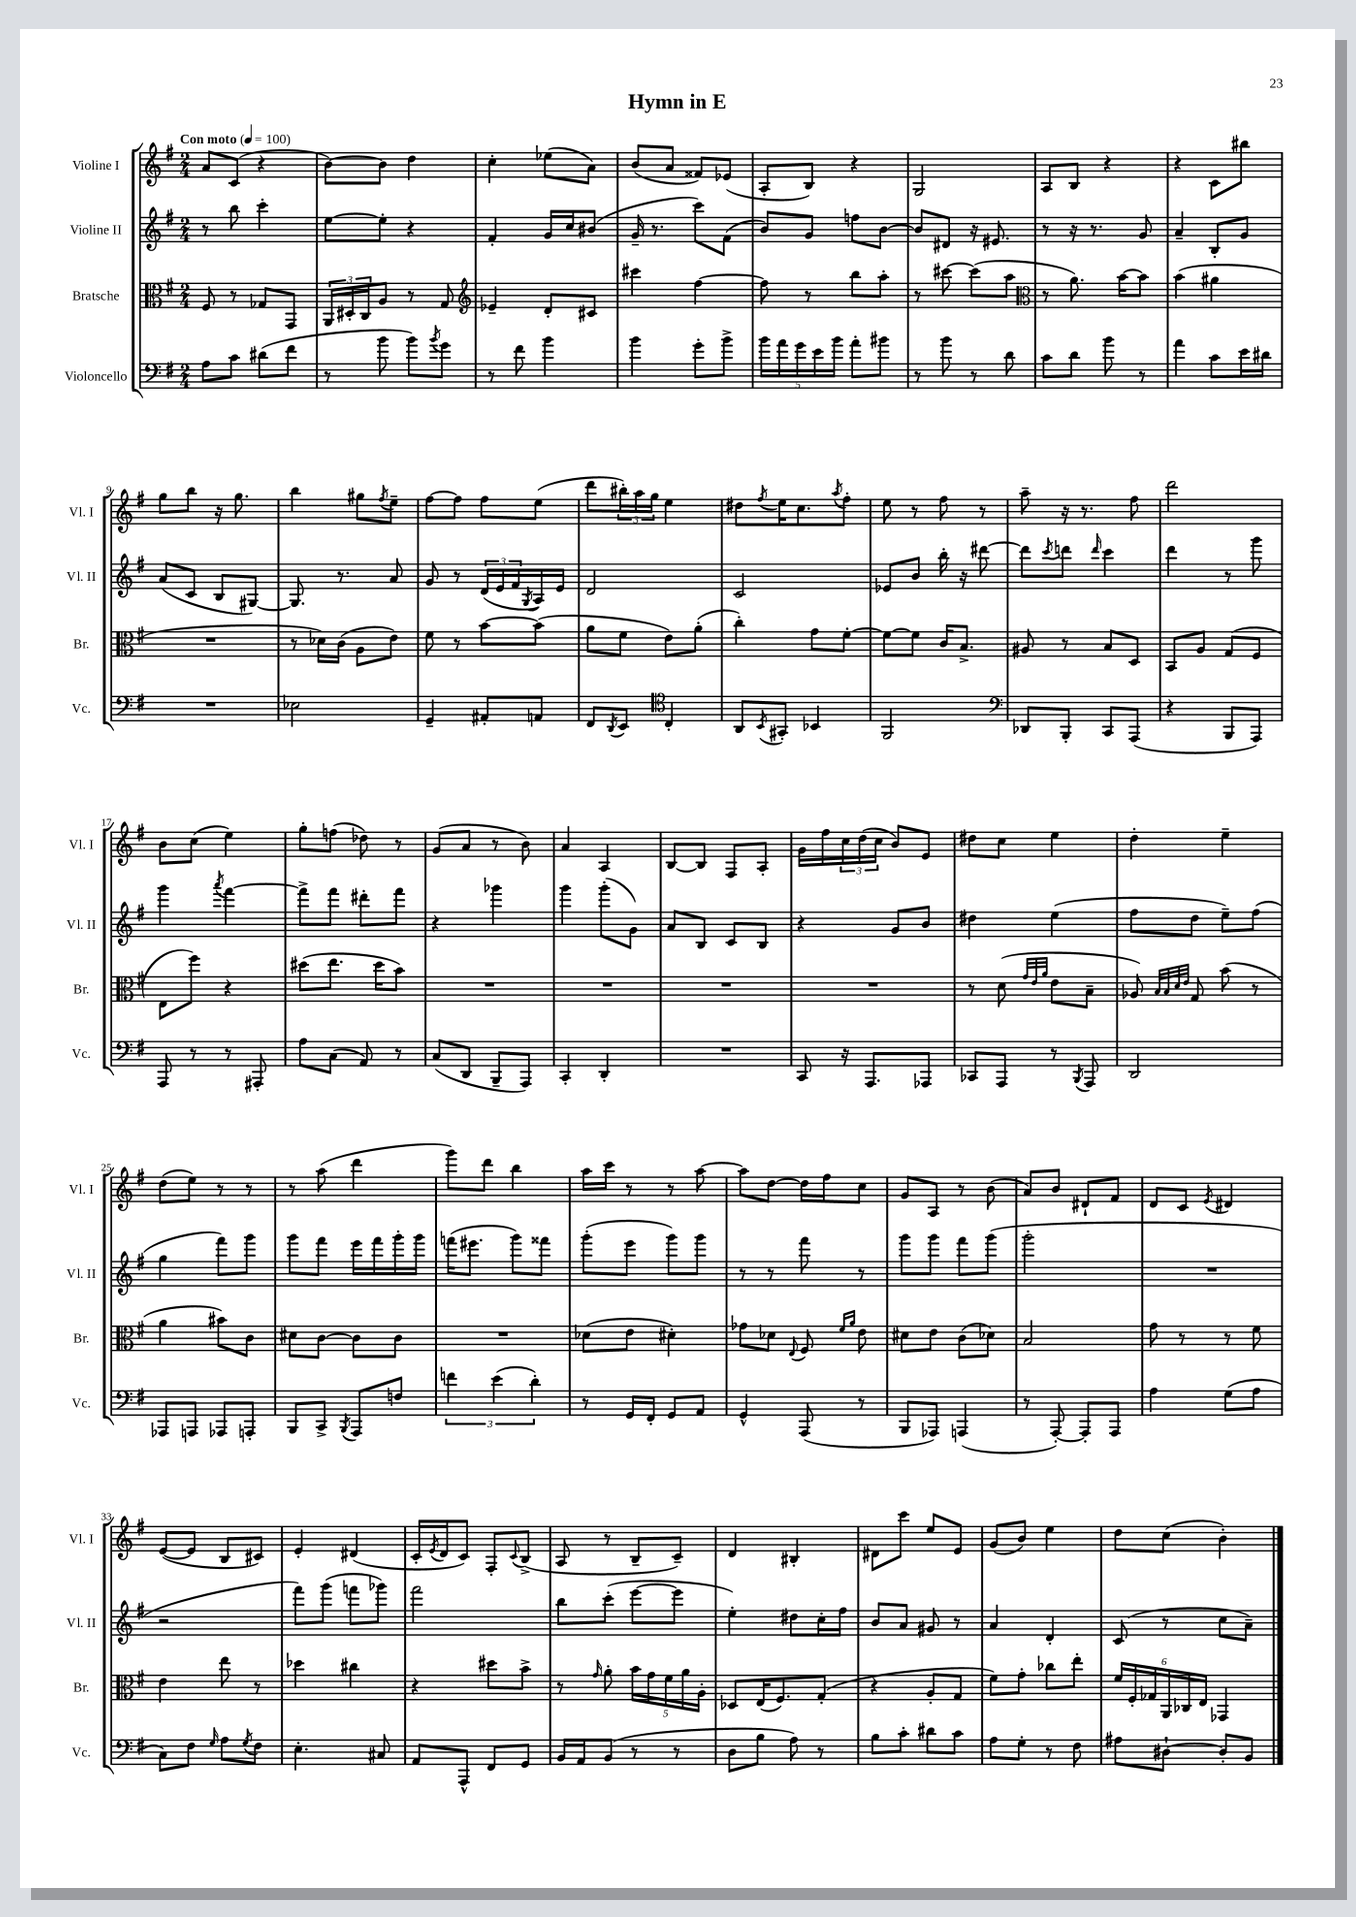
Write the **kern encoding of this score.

**kern	**kern	**kern	**kern
*staff4	*staff3	*staff2	*staff1
*clefF4	*clefC3	*clefG2	*clefG2
*k[f#]	*k[f#]	*k[f#]	*k[f#]
*M2/4	*M2/4	*M2/4	*M2/4
*MM100	*MM100	*MM100	*MM100
8A	8F#	8r	8a
8c	8r	8bb	(8c
(8d#	8G-	4ccc'	4r
8f#	8GG	.	.
=	=	=	=
8r	24AA	[8ee	[8b)
.	24D#'	.	.
.	24C	.	.
8b	8A	8ee']	8b]
8b)	8r	4r	4dd
8qb	.	.	.
8g	8G	.	.
=	=	=	=
*	*clefG2	*	*
8r	4e-~	4f#'	4cc'
8f#	.	.	.
4b	8d'	16g	(8ee-
.	.	16cc	.
.	8c#	(8b#	8a)
=	=	=	=
4b	4ccc#	16g~	(8b
.	.	8.r	.
.	.	.	8a
8g'	[4ff#	8ccc)	8f##)
8b^	.	(8f#	(8e-
=	=	=	=
20b	8ff#]	8b)	8A'
20a	.	.	.
20g	.	.	.
.	8r	8g	8B)
20e	.	.	.
20b	.	.	.
8a'	8bb	8ff	4r
8b#	8aa'	[8b	.
=	=	=	=
8r	8r	8b]	2G
8b	[8ccc#	8d#	.
8r	(8ccc#]	16r	.
.	.	8.e#	.
8d	8aa	.	.
=	=	=	=
*	*clefC3	*	*
8c	8r	8r	8A
8d	8.a)	16r	8B
.	.	8.r	.
8b	.	.	4r
.	[16b	.	.
8r	8b]	8g	.
=	=	=	=
4a	(4b	4a~	4r
8c	4a#	8B'	8c
16e	.	8g	8bb#
16d#	.	.	.
=	=	=	=
2r	2r	(8a	8gg
.	.	8c	8bb
.	.	8B	16r
.	.	.	8.gg
.	.	[8G#)	.
=	=	=	=
2E-	8r	8.G#]	4bb
.	16d-)	.	.
.	(16c	8.r	.
.	8A	.	8gg#
.	.	.	8qff#
.	8e)	8a	8ee~
=	=	=	=
4GG~	8f#	8g	[8ff#
.	8r	8r	8ff#]
8AA#'	[8b	(24d	8ff#
.	.	24e	.
.	.	24f#	.
.	.	8qG	.
8AA	(8b]	16A)	(8ee
.	.	16e	.
=	=	=	=
8FF#	8a	2d	8ddd
8qDD	.	.	.
8EE	8f#	.	24bb#')
.	.	.	24aa
.	.	.	24gg
*clefC4	*	*	*
4C'	8e)	.	4ee
.	(8a'	.	.
=	=	=	=
8AA	4cc')	2c	8dd#
8qBB	.	.	8qff#
8GG#'	.	.	16ee
.	.	.	8.cc
4BB-	8g	.	.
.	.	.	8qaa
.	[8f#'	.	8ff#'
=	=	=	=
2FF#	8f#_	8e-	8ee
.	8f#]	8b	8r
.	16c	16bb'	8ff#
.	8.B^	16r	.
.	.	[8ddd#	8r
=	=	=	=
*clefF4	*	*	*
8DD-	8A#	8ddd#]	8aa~
.	.	8qccc	.
8BBB'	8r	8ddd	16r
.	.	.	8.r
.	.	16qqddd	.
8CC	8B	4ccc	.
(8AAA	8D	.	8ff#
=	=	=	=
4r	8BB	4ddd	2ddd
.	8A	.	.
8BBB	(8G	8r	.
8AAA)	8F#	8ggg	.
=	=	=	=
8AAA	8E	4ggg	8b
8r	8ff#)	.	(8cc
.	.	8qaaa	.
8r	4r	[4fff#	4ee)
8AAA#'	.	.	.
=	=	=	=
8A	(8dd#	8fff#^]	8gg'
(8C	8.ee	8fff#	(8ff
8AA)	.	8ddd#'	8dd-)
.	16dd#	.	.
8r	8b)	8fff#	8r
=	=	=	=
(8C	2r	4r	(8g
8DD	.	.	8a
8BBB~	.	4ggg-	8r
8AAA)	.	.	8b)
=	=	=	=
4CC'	2r	4ggg	4a
4DD'	.	(8ggg'	4A
.	.	8g)	.
=	=	=	=
2r	2r	8a	[8B
.	.	8B	8B]
.	.	8c	8F#
.	.	8B	8A'
=	=	=	=
8CC	2r	4r	16g
.	.	.	16ff#
16r	.	.	24cc
.	.	.	(24dd
8.AAA	.	.	.
.	.	.	24cc
.	.	8g	8b)
8AAA-	.	8b	8e
=	=	=	=
8CC-	8r	4dd#	8dd#
8AAA	(8d	.	8cc
.	32qqg	.	.
.	32qqe	.	.
.	32qqa	.	.
8r	8e	(4ee	4ee
8qBBB	.	.	.
8AAA	8B~	.	.
=	=	=	=
2DD	8A-)	8ff#	4dd'
.	32qqB	.	.
.	32qqB	.	.
.	32qqd	.	.
.	32qqe	.	.
.	8G	8dd	.
.	(8b	8ee~)	4ee~
.	8r	(8ff#	.
=	=	=	=
8AAA-	4a	4gg	(8dd
8AAA	.	.	8ee)
8AAA-	8b#)	8fff#)	8r
8AAA'	8c	8ggg	8r
=	=	=	=
8BBB	8d#	8ggg	8r
8CC^	[8c	8fff#	(8aa
8qBBB	.	.	.
8AAA	8c]	16eee	4ddd
.	.	16fff#	.
8F	8c	16ggg'	.
.	.	16ggg	.
=	=	=	=
6f	2r	(16fff	8ggg)
.	.	8.eee#	.
.	.	.	8ddd
(6e	.	.	.
.	.	8ggg)	4bb
6d')	.	.	.
.	.	8fff##	.
=	=	=	=
8r	(8d-	(8ggg'	16aa
.	.	.	16ccc
16GG	8e	8eee	8r
16FF#'	.	.	.
8GG	4d#')	8ggg)	8r
8AA	.	8ggg	[8aa
=	=	=	=
4GG^^	8g-	8r	8aa]
.	8d-	8r	[8dd
.	8qqE	.	.
(8AAA	8F#	8fff#	16dd]
.	.	.	16ff#
.	16qqf#	.	.
.	16qqa	.	.
8r	8e	8r	8cc
=	=	=	=
8BBB	8d#	8ggg	8g
8AAA-)	8e	8ggg	8A
(4AAA	(8c	8fff#	8r
.	8d-)	(8ggg	(8b
=	=	=	=
8r	2B	2ggg'	8a)
[8AAA')	.	.	8b
8AAA']	.	.	8d#`
8AAA	.	.	8f#
=	=	=	=
4A	8g	2r	8d
.	8r	.	8c
.	.	.	8qe
(8G	8r	.	4d#
8A	8f#	.	.
=	=	=	=
8C)	4e	2r	([8e
8F#	.	.	8e]
16qqG	.	.	.
8A	8ee	.	8B
8qG	.	.	.
8F#	8r	.	8c#)
=	=	=	=
4.E'	4dd-	8fff#)	4e'
.	.	(8ggg	.
.	4cc#	8fff	(4d#
8C#	.	8ggg-)	.
=	=	=	=
8AA	4r	2fff#	16c'
.	.	.	8qe
.	.	.	16d
8AAA^^	.	.	8c)
8FF#	8dd#	.	8F#'
.	.	.	8qqc
8GG	8b^	.	(8B^
=	=	=	=
16BB	8r	8bb	8A
16AA	.	.	.
.	16qqg	.	.
(8BB	8a'	(8ccc'	8r
8r	20b	[8eee	8B~
.	20g	.	.
.	20f#	.	.
8r	.	8eee]	8c~)
.	20a	.	.
.	20A'	.	.
=	=	=	=
8D	8D-	4ee')	4d
8B	(16E	.	.
.	8.F#)	.	.
8A)	.	8dd#	4B#'
8r	(8G'	16cc'	.
.	.	16ff#	.
=	=	=	=
8B	4r	8b	8d#
8c'	.	8a	8ccc
8d#	8A'	8g#	8ee
8c	8G	8r	8e
=	=	=	=
8A	8f#)	4a	(8g
8G'	8g'	.	8b)
8r	8cc-	4d'	4ee
8F#	8ee'	.	.
=	=	=	=
8A#	24f#	(8c	8dd
.	24F#'	.	.
.	24G-	.	.
[8D#`	24AA	8r	(8cc
.	24C-	.	.
.	24E	.	.
8D#']	4GG-	8cc	4b')
8BB	.	8a~)	.
==	==	==	==
*-	*-	*-	*-
